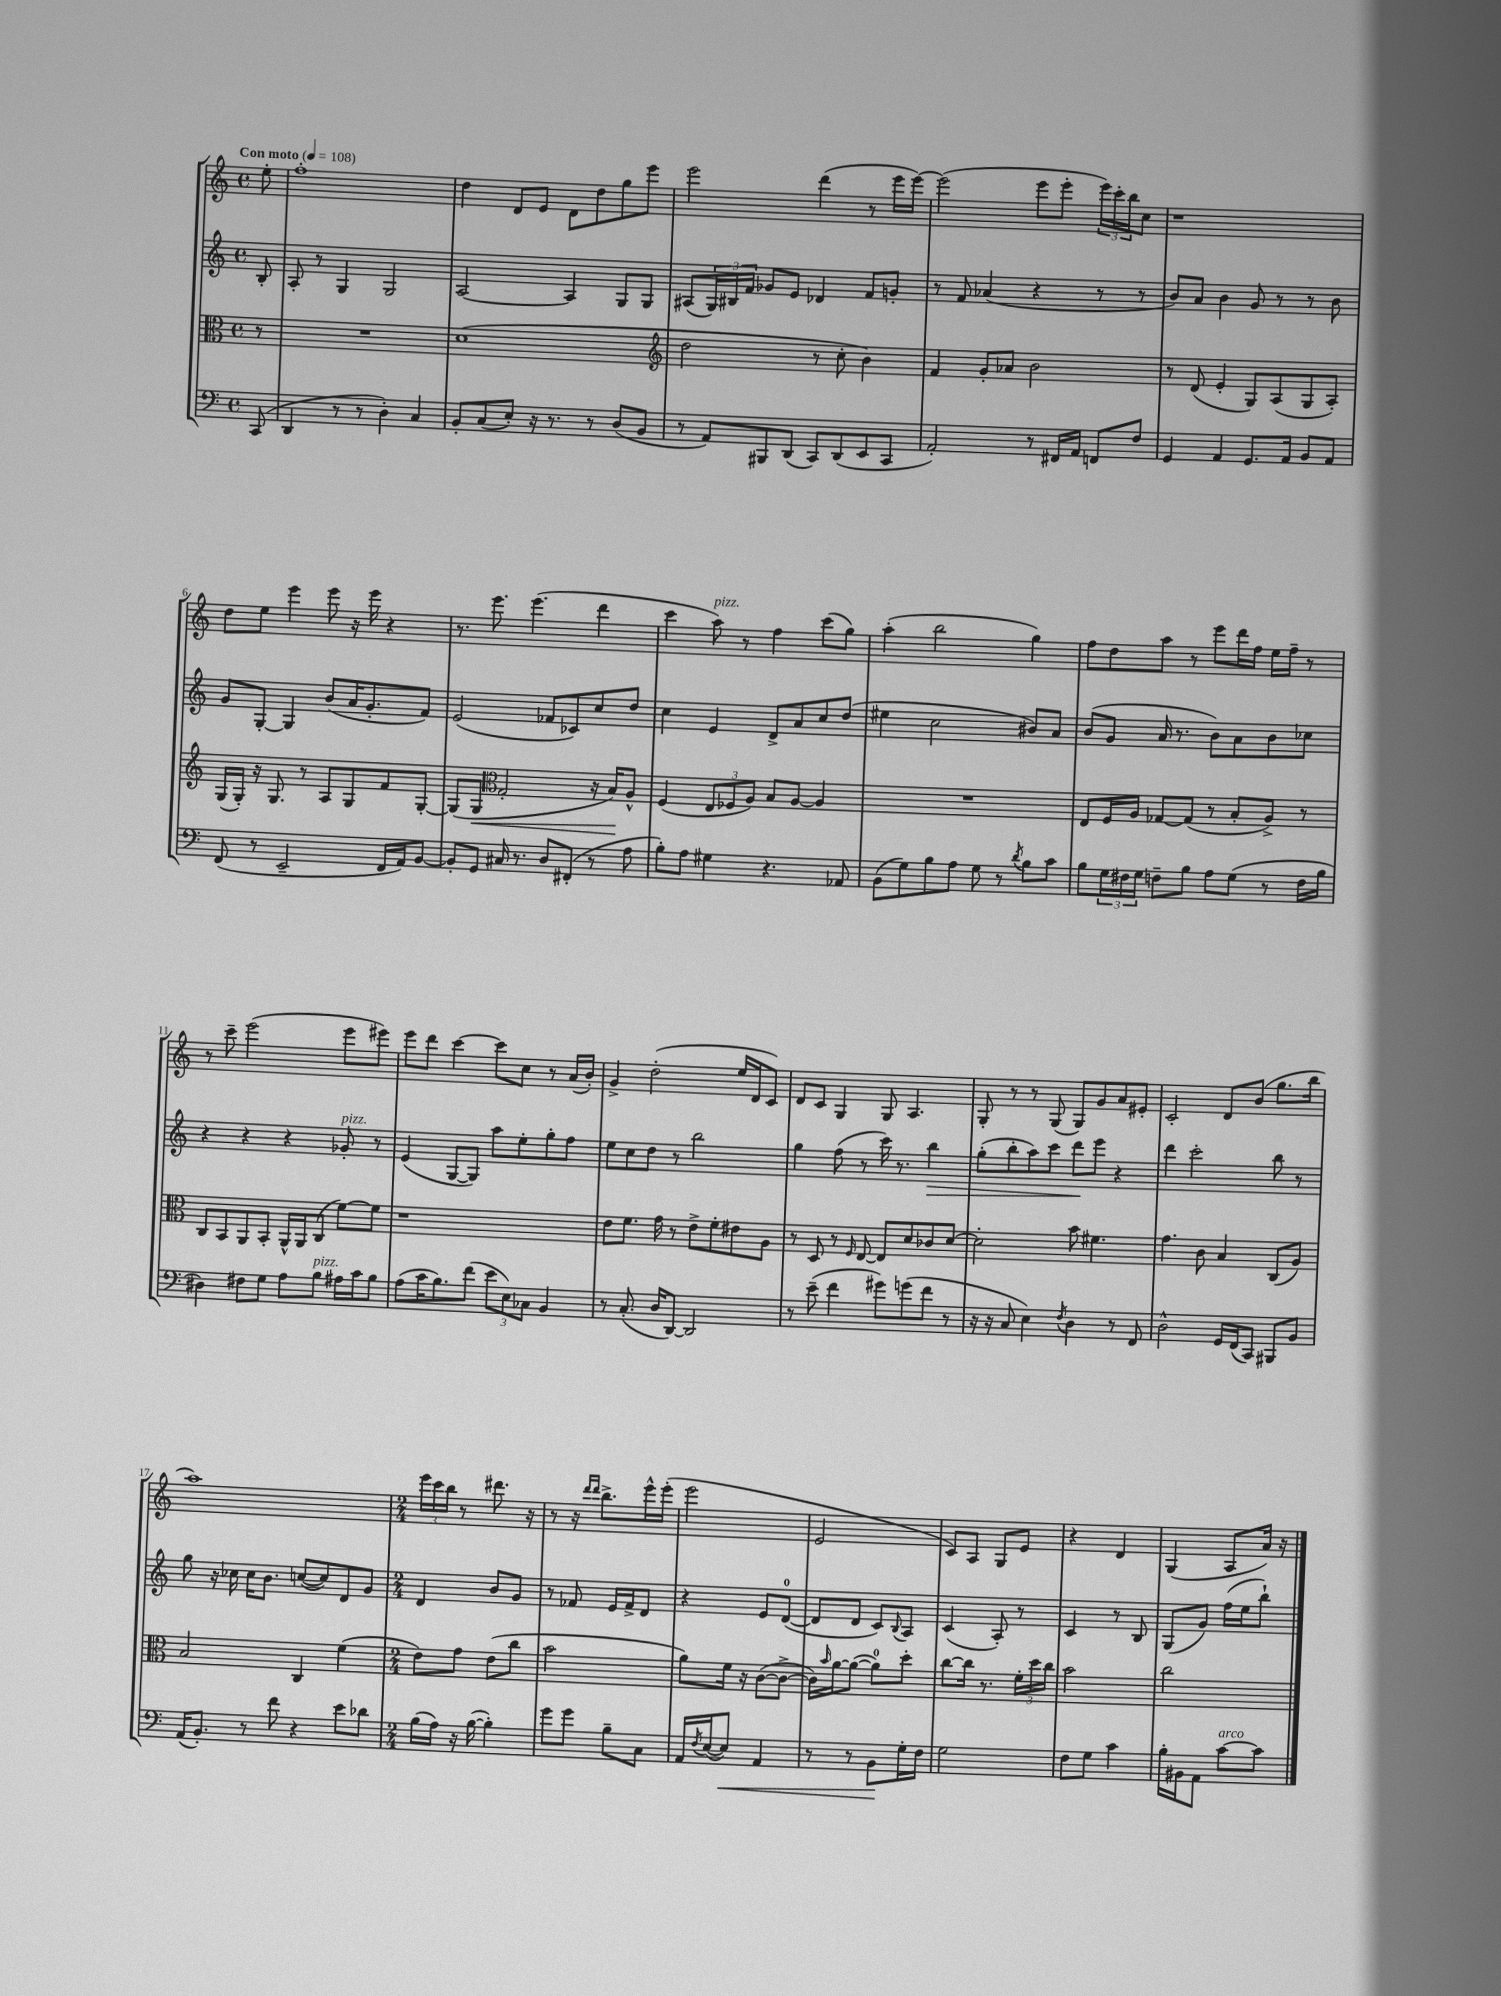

**kern	**dynam	**kern	**dynam	**kern	**dynam	**kern
*part4	*part4	*part3	*part3	*part2	*part2	*part1
*staff4	*staff4	*staff3	*staff3	*staff2	*staff2	*staff1
*clefF4	*	*clefC3	*	*clefG2	*	*clefG2
*k[]	*	*k[]	*	*k[]	*	*k[]
*M4/4	*	*M4/4	*	*M4/4	*	*M4/4
*met(c)	*	*met(c)	*	*met(c)	*	*met(c)
*MM108	*	*MM108	*	*MM108	*	*MM108
=	=	=	=	=	=	=
!	!	!	!	!	!	!LO:TX:a:B:t=Con moto
(8CC/	.	8r	.	8B'/	.	8ee'\
=1	=1	=1	=1	=1	=1	=1
4DD/	.	1r	.	8A'/	.	1ff'
.	.	.	.	8r	.	.
8r	.	.	.	4G/	.	.
8r	.	.	.	.	.	.
4D'\)	.	.	.	2G/	.	.
4C/	.	.	.	.	.	.
=2	=2	=2	=2	=2	=2	=2
8BB'/L	.	(1d	.	[2A/	.	4dd\
(8C/	.	.	.	.	.	.
8E'/J)	.	.	.	.	.	8d/L
16r	.	.	.	.	.	8e/J
8.r	.	.	.	.	.	.
.	.	.	.	4A/]	.	8d\L
8r	.	.	.	.	.	8dd\
(8D/L	.	.	.	8G/L	.	8gg\
8BB/J	.	.	.	8G/J	.	8eee\J
=3	=3	=3	=3	=3	=3	=3
*	*	*clefG2	*	*	*	*
8r	.	2dd\	.	(8A#X/L	.	2eee\
8AA/L)	.	.	.	24G/L)	.	.
.	.	.	.	24B#X/	.	.
.	.	.	.	24f/JJ	.	.
8BBB#X/	.	.	.	8g-X/L	.	.
(8DD/J	.	.	.	8e/J	.	.
8CC/L)	.	8r	.	4d-X/	.	(4ddd\
(8DD/	.	8cc'\	.	.	.	.
8EE/	.	4b\)	.	8f/L	.	8r
8CC/J	.	.	.	8gn'/J	.	16eee\LL
.	.	.	.	.	.	[16eee\JJ)
=4	=4	=4	=4	=4	=4	=4
2AA'/)	.	4f/	.	8r	.	(2eee\]
.	.	.	.	8f/	.	.
.	.	8g'/L	.	(4a-X/	.	.
.	.	8a-X/J	.	.	.	.
8r	.	2b\	.	4r	.	8eee\L
16FF#X/LL	.	.	.	.	.	8eee'\J
16AA/JJ	.	.	.	.	.	.
8FFn/L	.	.	.	8r	.	24eee\LL)
.	.	.	.	.	.	24ccc'\
.	.	.	.	.	.	24bb\J
8F/J	.	.	.	8r	.	8cc\J
=5	=5	=5	=5	=5	=5	=5
4GG/	.	8r	.	8b/L)	.	1r
.	.	(8d/	.	8a/J	.	.
4AA/	.	4e'/	.	4b\	.	.
8.GG/L	.	8G/L)	.	8g/	.	.
.	.	(8A/	.	8r	.	.
16AA/Jk	.	.	.	.	.	.
8BB/L	.	8G/	.	8r	.	.
8AA/J	.	8A'/J)	.	8b\	.	.
!!LO:LB:g=z
=6	=6	=6	=6	=6	=6	=6
(8FF/	.	(16G/LL	.	8g/L	.	8dd\L
.	.	16G'/JJ)	.	.	.	.
8r	.	16r	.	[8G'/J	.	8ee\J
.	.	8.G/	.	.	.	.
2EE~/	.	.	.	4G/]	.	4eee\
.	.	8r	.	.	.	.
.	.	8A/L	.	(8b/L	.	8eee\
.	.	8G/	.	16a/K	.	16r
.	.	.	.	8.g'/	.	16eee\
16FF/LL	.	8f/	.	.	.	4r
16AA/J)	.	.	.	.	.	.
[8BB/J	.	[8G'/J	.	8f/J)	.	.
=7	=7	=7	=7	=7	=7	=7
8BB'/L]	.	(8G/L]	.	(2e/	.	8.r
!	!	!	!LO:HP:b	!	!	!
8GG/J	.	8G/J	<	.	.	.
.	.	.	.	.	.	8.eee\
*	*	*clefC3	*	*	*	*
16C#X/	.	2G'/	.	.	.	.
8.r	.	.	.	.	.	.
.	.	.	.	.	.	(4.eee\
8D/L	.	.	.	8f-X/L	.	.
(8FF#X'/J	.	.	.	8c-X/)	.	.
8r	.	16r	.	8cc/	.	4ddd\
.	.	16B/KL)	.	.	.	.
8A\	.	8A^^/J	[	8dd/J	.	.
=8	=8	=8	=8	=8	=8	=8
8B'\L)	.	(4F/	.	4cc\	.	4ccc\
8A\J	.	.	.	.	.	.
!	!	!	!	!	!	!LO:TX:a:i:t=pizz.
4G#X\	.	12E/L	.	4e/	.	8aa\)
.	.	12F-X/	.	.	.	.
.	.	.	.	.	.	8r
.	.	12A/J)	.	.	.	.
4.r	.	8B/L	.	8d^/L	.	4ff\
.	.	[8A/J	.	8a/	.	.
.	.	4A/]	.	8cc/	.	(8ccc\L
8AA-X/	.	.	.	(8dd/J	.	8gg\J)
=9	=9	=9	=9	=9	=9	=9
(8BB\L	.	1r	.	4ee#X\	.	(4aa'\
8G\)	.	.	.	.	.	.
8B\	.	.	.	2cc\	.	2bb\
8A\J	.	.	.	.	.	.
8G\	.	.	.	.	.	.
8r	.	.	.	.	.	.
8qd/	.	.	.	.	.	.
8B\L	.	.	.	8b#X/L)	.	4gg\)
8c\J	.	.	.	8a/J	.	.
=10	=10	=10	=10	=10	=10	=10
8B\L	.	8E/L	.	(8b/L	.	8ff\L
24G\L	.	16F/L	.	8g/J	.	8dd\
24F#X\	.	.	.	.	.	.
.	.	16A/JJ	.	.	.	.
24G\JJ	.	.	.	.	.	.
8Fn~\L	.	[8G-X/L	.	16a/	.	8aa\J
.	.	.	.	8.r	.	.
8B\J	.	(8G-/J]	.	.	.	8r
8A\L	.	8r	.	8b\L)	.	8eee\L
(8G\J	.	8B'/L	.	8a\	.	16ddd\L
.	.	.	.	.	.	16ff\JJ
8r	.	8A^/J)	.	8b\	.	16ee\LL
.	.	.	.	.	.	16ff~\JJ
16F\LL	.	8r	.	8cc-X\J	.	8r
16B\JJ	.	.	.	.	.	.
!!LO:LB:g=z
=11	=11	=11	=11	=11	=11	=11
4D#X\)	.	8C/L	.	4r	.	8r
.	.	8BB/	.	.	.	8ccc~\
8F#X\L	.	8AA/	.	4r	.	(2eee\
8G\J	.	8BB'/J	.	.	.	.
8A\L	.	16AA^^/LL	.	4r	.	.
.	.	16AA/J	.	.	.	.
!LO:TX:a:i:t=pizz.	!	!	!	!	!	!
8B\J	.	(8C/J	.	.	.	.
!	!	!	!	!LO:TX:a:i:t=pizz.	!	!
16A#X\LL	.	[8f\L)	.	8g-X'/	.	8eee\L
16c\J	.	.	.	.	.	.
8B\J	.	8f\J]	.	8r	.	8eee#X\J)
=12	=12	=12	=12	=12	=12	=12
(8A\L	.	1r	.	(4e/	.	8eee\L
16c\K	.	.	.	.	.	8ddd\J
8.B\)	.	.	.	.	.	.
.	.	.	.	[8G/L	.	[4ccc\
(8f\J	.	.	.	8G/J])	.	.
12e\L	.	.	.	8aa\L	.	8ccc\L]
12E\)	.	.	.	.	.	.
.	.	.	.	8ee'\	.	8cc\J
12C-X\J	.	.	.	.	.	.
4BB/	.	.	.	8gg'\	.	8r
.	.	.	.	8ff\J	.	(16a/LL
.	.	.	.	.	.	16b'/JJ)
=13	=13	=13	=13	=13	=13	=13
8r	.	8e\L	.	8ee\L	.	4g^/
(8.C'/	.	8.f\J	.	8cc\	.	.
.	.	.	.	8dd\J	.	(2dd'\
16D/KL	.	16g\	.	.	.	.
[8DD/J)	.	8r	.	8r	.	.
2DD/]	.	8e^\L	.	2bb\	.	.
.	.	8f'\	.	.	.	.
.	.	8e#X\	.	.	.	16ee/LL
.	.	.	.	.	.	16d/J
.	.	8A\J	.	.	.	8c/J)
=14	=14	=14	=14	=14	=14	=14
8r	.	8r	.	4gg\	.	8d/L
(8e~\	.	8D/	.	.	.	8c/J
4f\	.	8r	.	(8ff\	.	4G/
.	.	16qqF/	.	.	.	.
.	.	[8E/	.	8r	.	.
8g#X\L)	.	8E/L]	.	16ccc\)	.	8G/
.	.	.	.	8.r	.	.
(8gn\	.	8d/	.	.	.	4.A/
!	!	!	!	!	!LO:HP:b	!
8f\J	.	8c-X/	.	4bb\	>	.
8r	.	[8d/J	.	.	.	.
=15	=15	=15	=15	=15	=15	=15
16r	.	2d'\]	.	(8gg'\L	.	8G'/
16r	.	.	.	.	.	.
8C/	.	.	.	8bb'\	.	8r
4E\)	.	.	.	8aa\)	.	8r
.	.	.	.	8ccc\J	.	(8G/
8qF/	.	.	.	.	.	.
4D\	.	8b\	.	8ddd\L	.	8G/L)
.	.	4.f#X\	.	8eee\J	]	8g/
8r	.	.	.	4r	.	8a/
8FF/	.	.	.	.	.	8e#X'/J
=16	=16	=16	=16	=16	=16	=16
2D^^\	.	4.g\	.	4ddd\	.	2c'/
.	.	.	.	2ccc'\	.	.
.	.	8c\	.	.	.	.
16GG/LL	.	4B/	.	.	.	8d/L
(16FF/J	.	.	.	.	.	.
8CC/J)	.	.	.	.	.	(8b/J
8BBB#X/L	.	(8C/L	.	8bb\	.	8.gg\L
8BB/J	.	8A/J)	.	8r	.	.
.	.	.	.	.	.	16bb\Jk
!!LO:LB:g=z
=17	=17	=17	=17	=17	=17	=17
(16AA/KL	.	2B/	.	8gg\	.	1aa)
8.BB'/J)	.	.	.	.	.	.
.	.	.	.	16r	.	.
.	.	.	.	16cc-X\	.	.
8r	.	.	.	16cc-\KL	.	.
.	.	.	.	8.b\J	.	.
8f\	.	.	.	.	.	.
4r	.	4C/	.	([8ccn/L	.	.
.	.	.	.	8cc/])	.	.
8e\L	.	(4f\	.	8d/	.	.
8d-X\J	.	.	.	8g/J	.	.
=18	=18	=18	=18	=18	=18	=18
*M2/4	*	*M2/4	*	*M2/4	*	*M2/4
(16B\LL	.	8e\L)	.	4d/	.	24eee\LL
.	.	.	.	.	.	24ccc\
16A\JJ)	.	.	.	.	.	.
.	.	.	.	.	.	24bb\JJ
16r	.	8g\J	.	.	.	8r
([16B\	.	.	.	.	.	.
4B'\])	.	(8e\L	.	8b/L	.	8.ddd#X\
.	.	8cc\J	.	8g/J	.	.
.	.	.	.	.	.	16r
=19	=19	=19	=19	=19	=19	=19
8g\L	.	2b\	.	8r	.	8r
8g\J	.	.	.	8f-X/	.	16r
.	.	.	.	.	.	16qqddd/LL
.	.	.	.	.	.	16qqddd/JJ
.	.	.	.	.	.	8.bb^\L
8B~\L	.	.	.	16e/LL	.	.
.	.	.	.	16f-^/J	.	.
8C\J	.	.	.	8d/J	.	16eee^^\L
.	.	.	.	.	.	(16eee'\JJ
=20	=20	=20	=20	=20	=20	=20
16AA/LL	.	8a\L)	.	4r	.	2eee\
8qF/	.	.	.	.	.	.
([16E/J	.	.	.	.	.	.
!	!LO:HP:b	!	!	!	!	!
8E/J])	<	16f\Jk	.	.	.	.
.	.	16r	.	.	.	.
4AA/	.	([8c\L	.	8e/L	.	.
.	.	8c^\J_	.	([8d/J	.	.
=21	=21	=21	=21	=21	=21	=21
8r	.	16c\LL])	.	8d/L]	.	2e/
.	.	16qqb/	.	.	.	.
.	.	[16a\J	.	.	.	.
8r	.	(8a\J_	.	8d/J	.	.
8BB\L	.	8a\L])	.	8c/L)	.	.
.	.	.	.	8qqB/	.	.
16G'\L	[	8dd'\J	.	8A/J	.	.
16F\JJ	.	.	.	.	.	.
=22	=22	=22	=22	=22	=22	=22
2G\	.	[8cc\L	.	(4c/	.	8c/L)
.	.	16cc\Jk]	.	.	.	8A/J
.	.	8.r	.	.	.	.
.	.	.	.	8A'/)	.	8G/L
.	.	24f'\LL	.	8r	.	8e/J
.	.	24dd\	.	.	.	.
.	.	24cc\JJ	.	.	.	.
=23	=23	=23	=23	=23	=23	=23
8F\L	.	2b\	.	4c/	.	4r
8G\J	.	.	.	.	.	.
4c\	.	.	.	8r	.	4d/
.	.	.	.	8B/	.	.
=24	=24	=24	=24	=24	=24	=24
16B'\LL	.	2cc\	.	(8G/L	.	(4G/
16BB#X\J	.	.	.	.	.	.
8AA\J	.	.	.	8g/J)	.	.
!LO:TX:a:i:t=arco	!	!	!	!	!	!
[8c\L	.	.	.	(16ff\LL	.	8A/L
.	.	.	.	16ee\J	.	.
8c\J]	.	.	.	8bb`\J)	.	16a/Jk)
.	.	.	.	.	.	16r
==	==	==	==	==	==	==
*-	*-	*-	*-	*-	*-	*-
